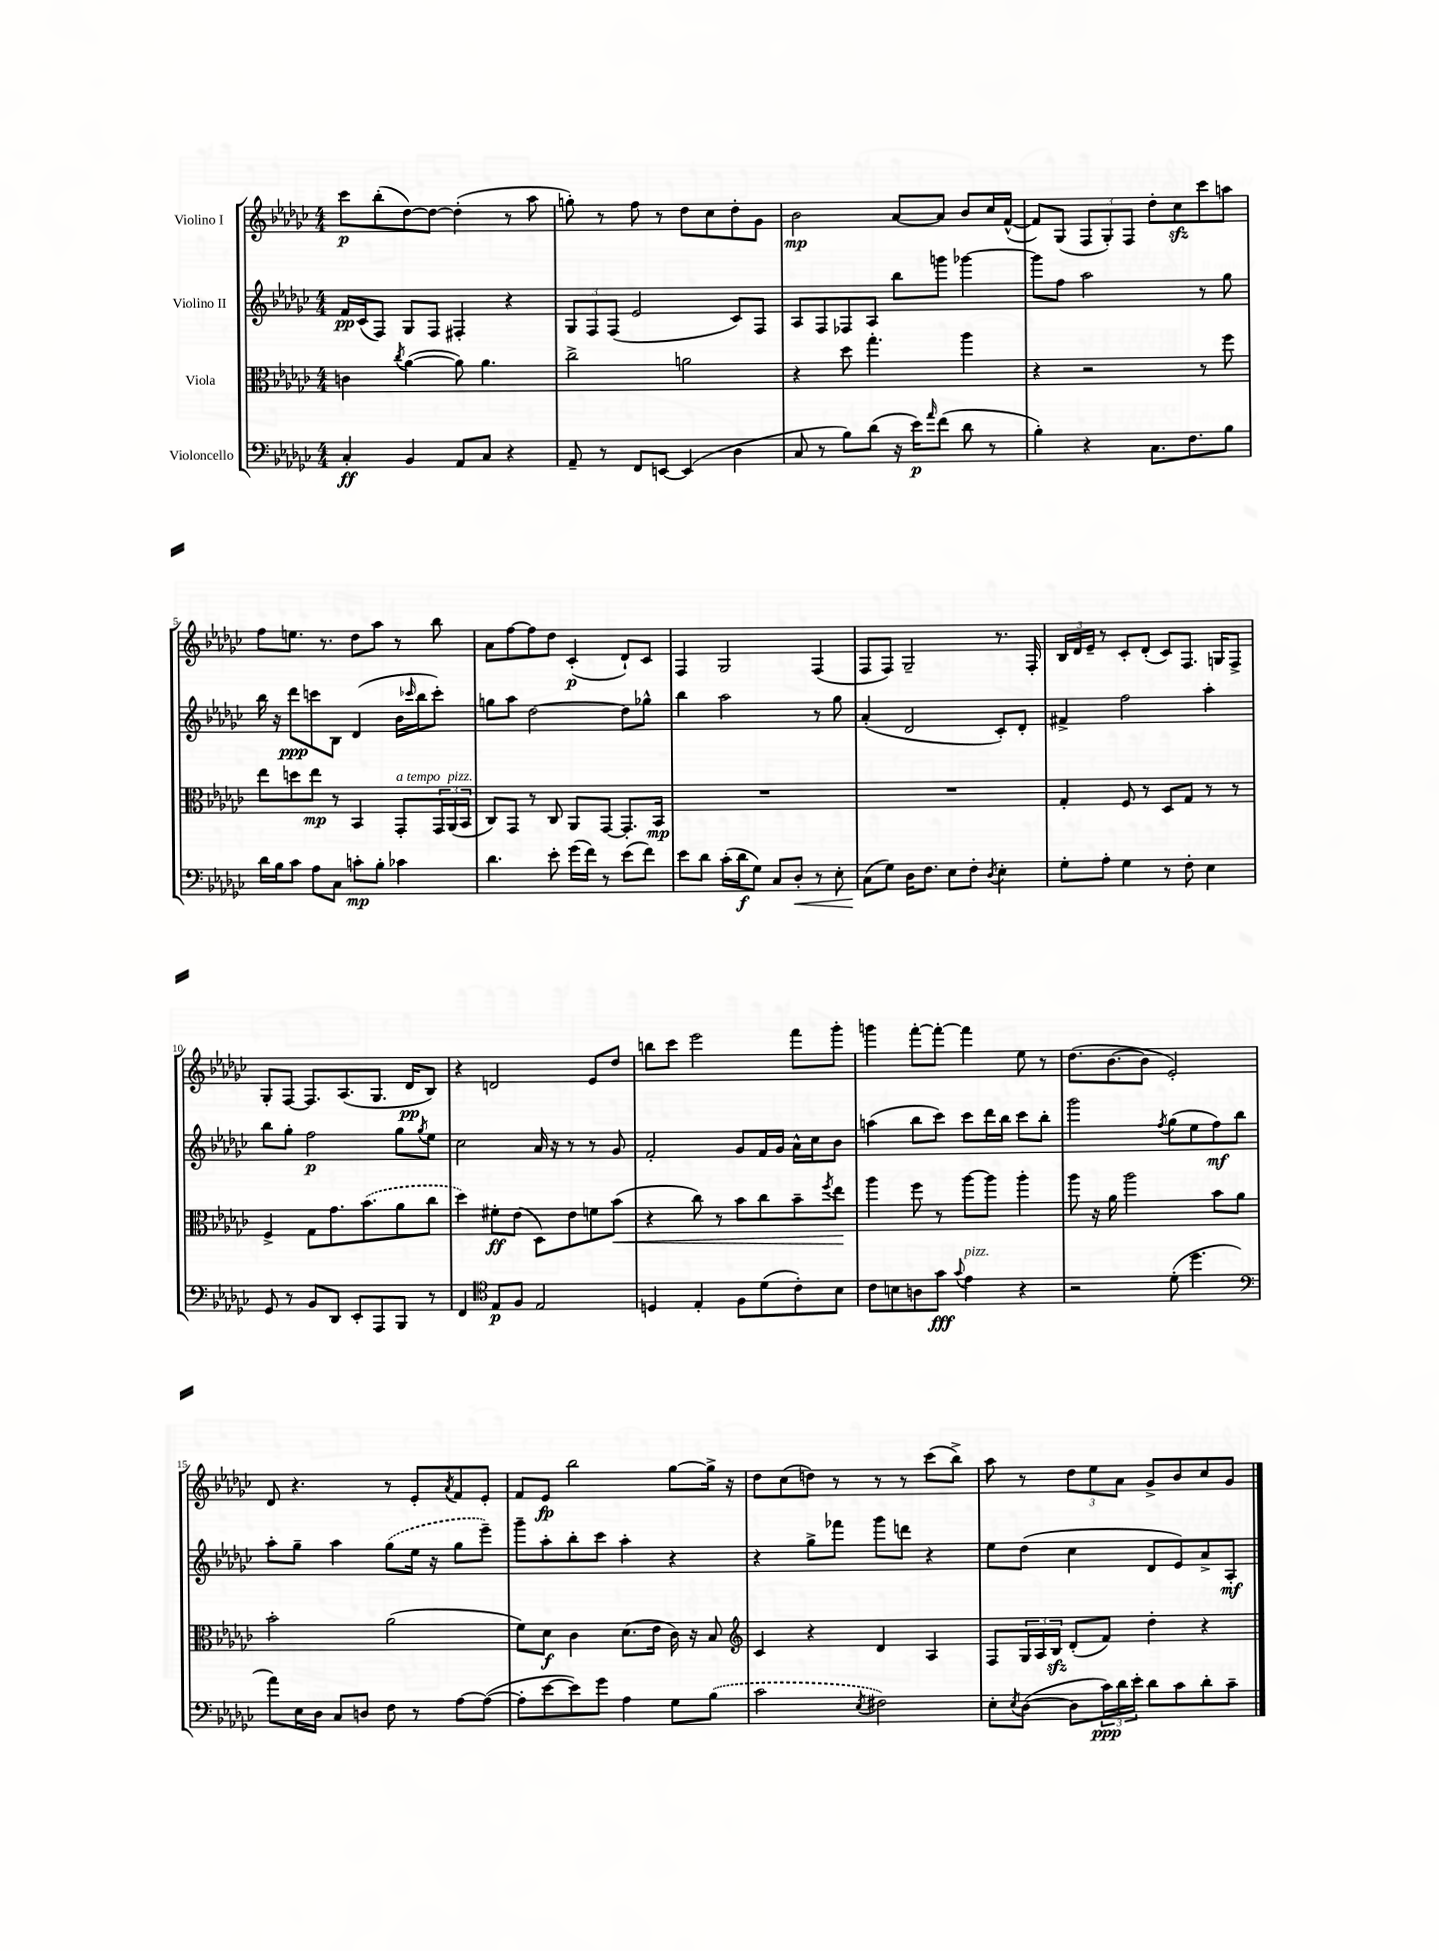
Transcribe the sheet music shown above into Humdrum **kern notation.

**kern	**kern	**kern	**kern
*staff4	*staff3	*staff2	*staff1
*clefF4	*clefC3	*clefG2	*clefG2
*k[b-e-a-d-g-c-]	*k[b-e-a-d-g-c-]	*k[b-e-a-d-g-c-]	*k[b-e-a-d-g-c-]
*M4/4	*M4/4	*M4/4	*M4/4
4C-'/	4c\	16f/LL	8ccc-\L
.	.	(16c-/J	.
.	.	8F/J)	(8bb-'\
.	8qcc-/	.	.
4BB-/	([4a-\	8G-/L	[8dd-\)
.	.	8F/J	8dd-\_J
8AA-/L	8a-\])	4F#'/	(4dd-'\]
8C-/J	4.a-\	.	.
4r	.	4r	8r
.	.	.	8aa-\
=	=	=	=
8AA-~/	2cc-^\	12G-/L	8gg'\)
.	.	12F/	.
8r	.	.	8r
.	.	(12F/J	.
8FF/L	.	2e-/	8ff\
[8EE/J	.	.	8r
(4EE/]	2a\	.	8dd-\L
.	.	.	8cc-\
4D-\	.	8c-/L)	8dd-'\
.	.	8F/J	8g-\J
=	=	=	=
8C-/	4r	8A-/L	2b-\
8r	.	8F/	.
8B-\L)	8dd-\	8F-/	.
(8d-\J	4.gg-'\	8A-/J	.
16r	.	8bb-\L	[8a-/L
16e-\LK)	.	.	.
16qqa-/	.	.	.
(8f\J	.	8ggg\J	8a-/]J
8d-\	4aa-\	[4ggg-\	8b-/L
8r	.	.	16cc-/L
.	.	.	([16f^^/JJ
=	=	=	=
4B-'\)	4r	8ggg-\]L	8f/]L)
.	.	8ff\J	(8G-/J
4r	2r	2aa-\	12F/L
.	.	.	12G-'/)
.	.	.	12F/J
8.C-\L	.	.	8dd-'\L
.	.	.	8cc-\
8.F\	.	.	.
.	8r	8r	8ccc-\
8B-\J	8ff\	8gg-\	8aa\J
=	=	=	=
16d-\LL	8ee-\L	16bb-\	8ff\L
16B-\J	.	16r	.
8c-\J	8dd\	8ddd-\L	8.ee\J
8A-\L	8ee-\J	8ccc\	.
.	.	.	8.r
8C-\J	8r	8B-\J	.
8c'\L	4BB-/	(4d-/	8dd-\L
8B-'\J	.	.	8aa-\J
4c-\	8GG-'/L	16b-\LL	8r
.	.	16qqccc-/	.
.	.	16bb-\J	.
.	24GG-/L	8ccc-'\J)	8bb-\
.	(24AA-/	.	.
.	24BB-/JJ	.	.
=	=	=	=
4.d-\	8C-/L)	8gg\L	8a-\L
.	8GG-/J	8aa-\J	[8ff\
.	8r	[2dd-\	8ff\]
8e-'\	8C-/	.	8dd-\J
(16g-\LL	8AA-/L	.	(4c-'/
16f\JJ)	.	.	.
8r	[8GG-/J	.	.
(8e-\L	8.GG-'/]L	8dd-\]L	8d-`/L)
8f\J)	.	8gg-^^\J	8c-/J
.	16BB-/Jk	.	.
=	=	=	=
8e-\L	1r	4bb-\	4F/
8d-\J	.	.	.
(16c-'\LL	.	2aa-\	2G-/
16d-\J	.	.	.
8G-\J)	.	.	.
8C-/L	.	.	.
8D-'/J	.	.	.
8r	.	8r	(4F/
8E-'\	.	8gg-\	.
=	=	=	=
(8C-\L	1r	(4a-'/	8F/L
8G-\J)	.	.	8F/J)
16D-\LK	.	2d-/	2G-~/
8.F\J	.	.	.
8E-\L	.	.	.
8F'\J	.	.	.
8qD-/	.	.	.
4E-'\	.	8c-'/L)	8.r
.	.	8d-'/J	.
.	.	.	16F'/
=	=	=	=
8G-'\L	4G-'/	4f#^/	24B-/LL
.	.	.	24d-/
.	.	.	24e-~/JJ
8A-'\J	.	.	8r
4G-\	8F/	2ff\	8c-'/L
.	8r	.	(8d-'/J
8r	8D-/L	.	8c-/L)
8F'\	8G-/J	.	8.F/J
4E-\	8r	4aa-'\	.
.	.	.	16G/LK
.	8r	.	8F^/J
=	=	=	=
8GG-/	4F^/	8bb-\L	8G-'/L
8r	.	8gg-'\J	[8F/J
8BB-/L	8G-\L	2ff\	8.F/]L
8DD-/J	8.g-\	.	.
.	.	.	(8.A-/
8EE-'/L	.	.	.
.	(8.b-\	.	.
8AAA-/	.	.	8.G-/J
8BBB-/J	8a-\	8gg-\L	.
.	.	.	16d-/LK
.	.	8qgg-/	.
8r	8cc-\J	8ee-\J	8B-/J)
=	=	=	=
4FF/	4dd-\)	2cc-\	4r
*clefC4	*	*	*
8E-/L	8f#'\L	.	2d/
8F/J	(8e-\J	.	.
2E-/	8D-\L)	16a-/	.
.	.	16r	.
.	8e-\	8r	.
.	8f\	8r	8e-/L
.	(8b-\J	8g-/	8dd-/J
=	=	=	=
4D/	4r	2f'/	8bb\L
.	.	.	8ccc-\J
4E-'/	8cc-\)	.	2eee-\
.	8r	.	.
8F\L	8b-\L	8g-/L	.
(8d-\	8cc-\	16f/L	.
.	.	16g-/JJ	.
8c-'\)	8b-~\	16a-^^\LL	8fff\L
.	.	16cc-\J	.
.	8qff/	.	.
8B-\J	8ee-\J	8b-\J	8ggg-'\J
=	=	=	=
8c-\L	4aa-\	(4aa\	4ggg\
8B\	.	.	.
8A\	8ff\	8bb-\L	[8fff'\L
8g-\J	8r	8ccc-\J)	8fff'\_J
8qqg-/	.	.	.
4e-\	[8aa-\L	8ccc-\L	4fff\]
.	8aa-\]J	16ddd-\L	.
.	.	16bb-\JJ	.
4r	4aa-'\	8ccc-\L	8ee-\
.	.	8bb-'\J	8r
=	=	=	=
2r	8aa-\	2ggg-\	(8.dd-\L
.	16r	.	.
.	16a-\	.	[8.b-\
.	2aa-\	.	.
.	.	.	8b-\]J
.	.	8qff/	.
(8d-'\	.	(8gg-\L	2e-'/)
4.dd-\	.	8ee-\	.
.	8b-\L	8ff\)	.
.	8a-\J	8bb-\J	.
=	=	=	=
*clefF4	*	*	*
8a-\L)	2b-'\	8aa-'\L	8d-/
16E-\L	.	8gg-~\J	4.r
16D-\JJ	.	.	.
8C-/L	.	4aa-\	.
8D/J	.	.	.
8F\	(2a-\	(8gg-\L	8r
8r	.	16ee-\Jk	8e-'/L
.	.	16r	.
.	.	.	8qa-/
[8A-\L	.	8gg-\L	8f/
(8A-\_J	.	8eee-~\J)	8e-'/J
=	=	=	=
8A-'\]L	8f\L)	8ggg-~\L	8f/L
[8e-\	8d-\J	8aa-'\	8e-/J
8e-\])	4c-\	8bb-'\	2bb-\
8g-\J	.	8ccc-\J	.
4A-\	(8.d-\L	4aa-'\	.
.	16e-\Jk	.	.
8G-\L	16c-\)	4r	[8gg-\L
.	16r	.	.
(8B-\J	8B-/	.	16gg-^\]Jk
.	.	.	16r
=	=	=	=
*	*clefG2	*	*
2c-\	4c-/	4r	8dd-\L
.	.	.	(8cc-\
.	4r	8gg-^\L	8dd\J)
.	.	8fff-\J	8r
8qE-/	.	.	.
2F#\)	4d-/	8ggg-\L	8r
.	.	8ddd\J	8r
.	4A-/	4r	(8ccc-\L
.	.	.	8bb-^\J)
=	=	=	=
8E-'\L	8F/L	8ee-\L	8aa-\
8qE-/	.	.	.
([8D-\J	24G-/L	(8dd-\J	8r
.	24A-/	.	.
.	24B-/JJ	.	.
8D-\]L	(8d-'/L	4cc-\	12dd-\L
.	.	.	12ee-\
24c-\L)	8f/J)	.	.
24d-\	.	.	12a-\J
24e-'\JJ	.	.	.
8d-\L	4dd-'\	8d-/L	8g-^/L
8c-\	.	8e-/)	8b-/
8d-'\	4r	8a-^/	8cc-/
8c-~\J	.	8A-'/J	8g-/J
==	==	==	==
*-	*-	*-	*-
